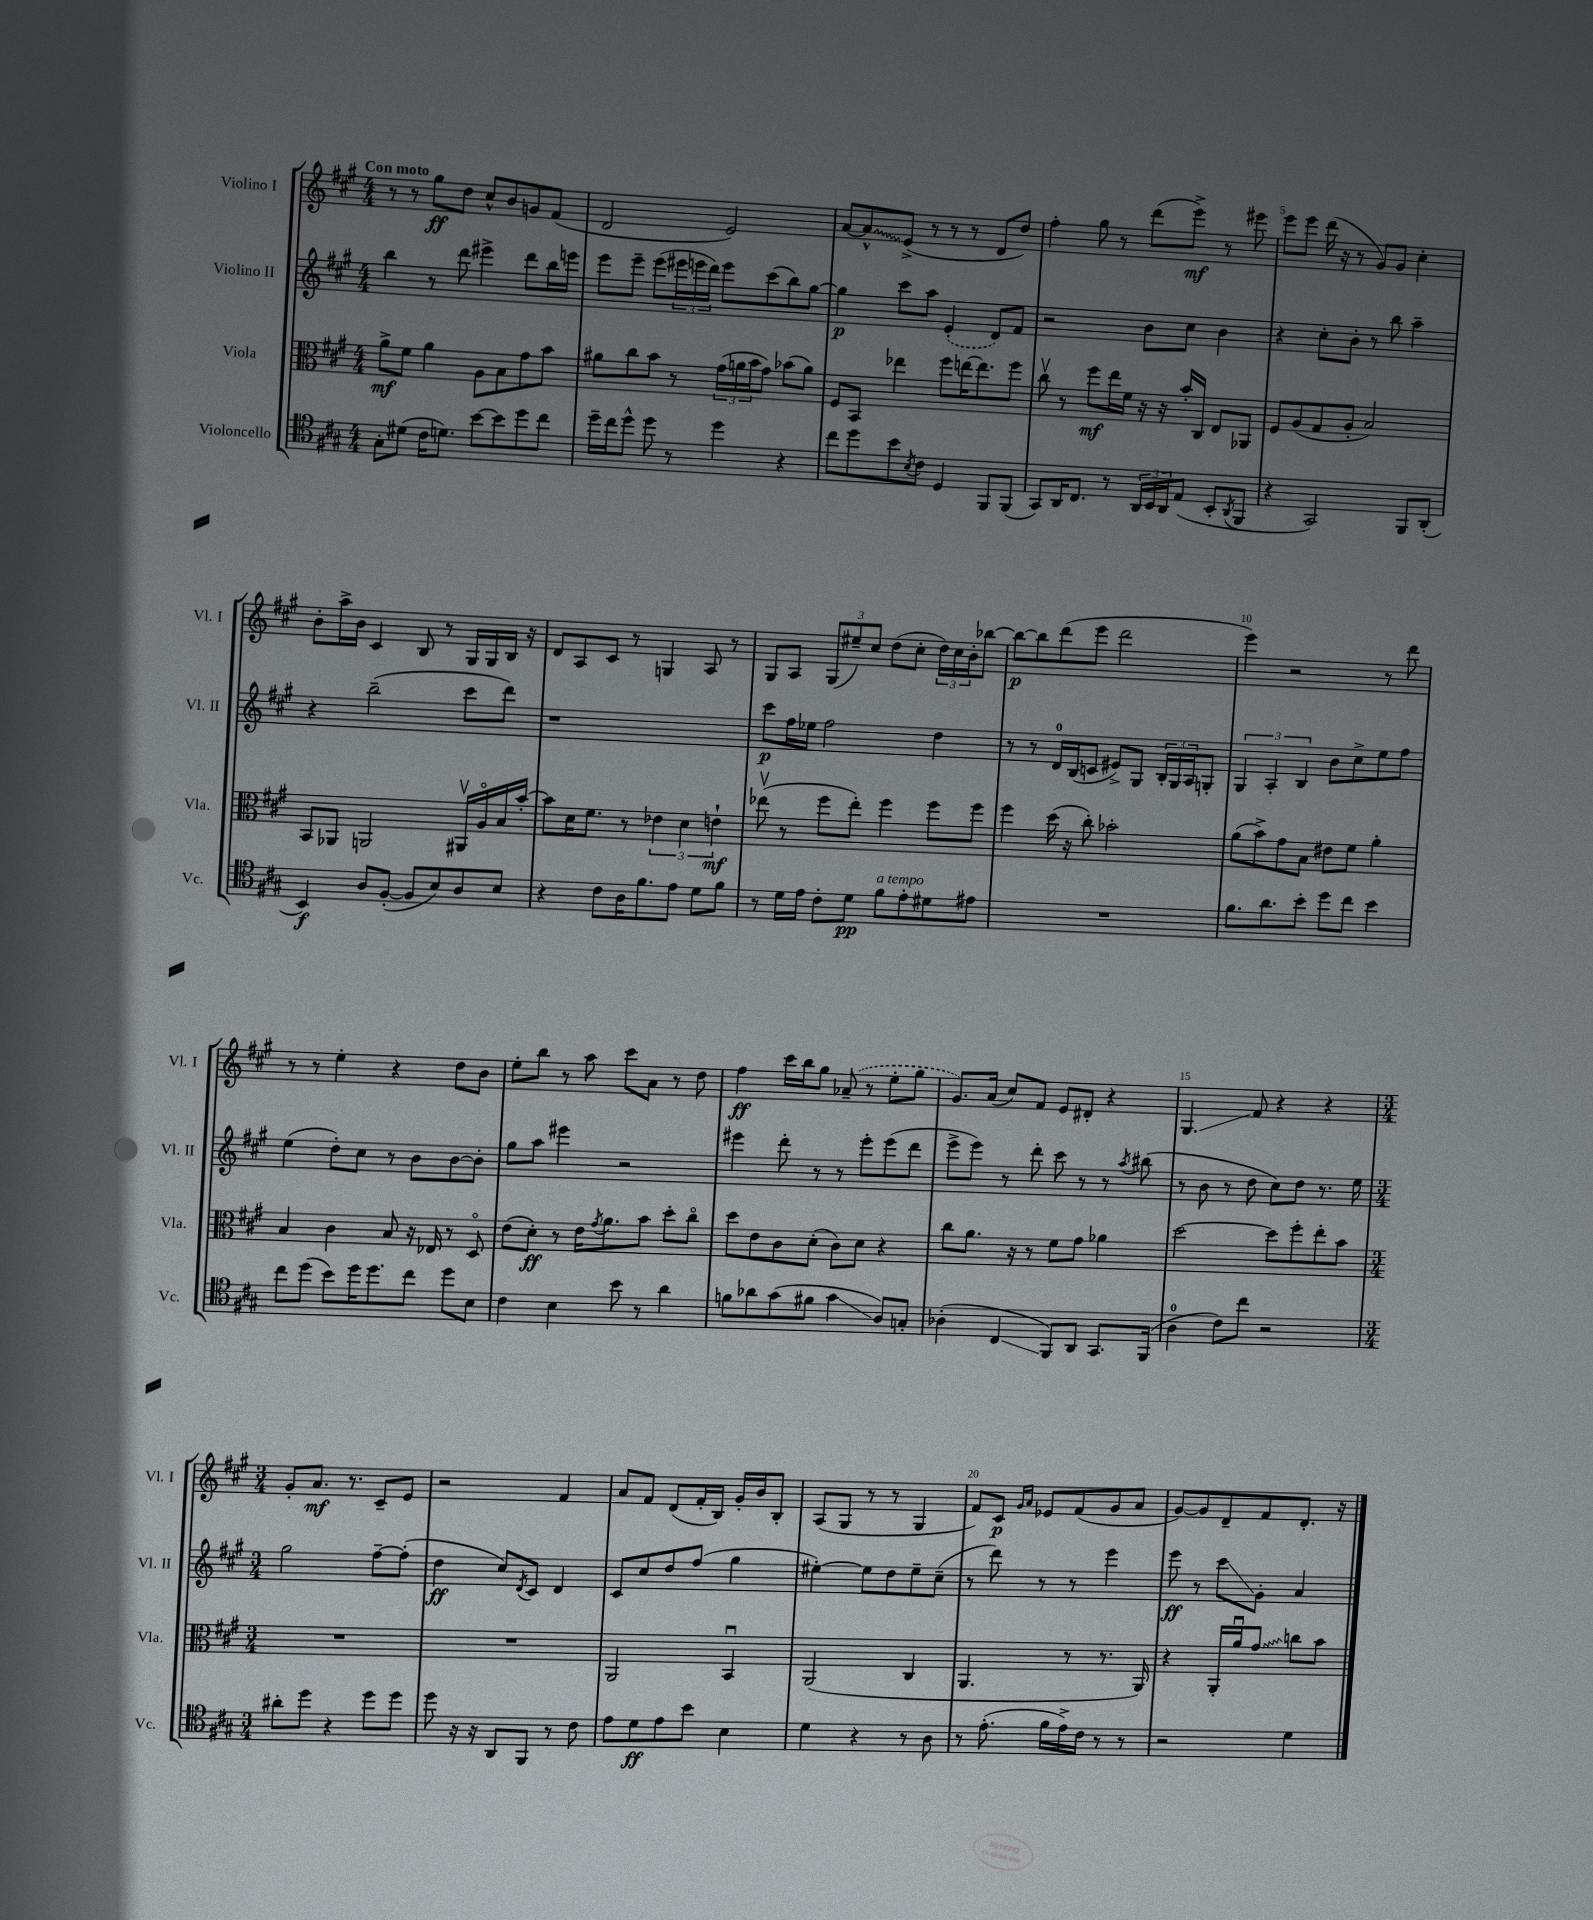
<<
\new StaffGroup <<
\new Staff = "s0" \with { instrumentName = "Violino I" shortInstrumentName = "Vl. I" } {
    \clef treble \key a \major \numericTimeSignature \time 4/4 \tempo "Con moto"
    r8 r8 gis''8\ff d''8 cis''8-^ b'8 g'8 fis'8( |
    d'2 e'2) |
    a'8~ \once \override Glissando.style = #'zigzag a'8-^\glissando e'8->( r8 r8 r8 d'8 d''8) |
    fis''4-. gis''8 r8 d'''8( e'''8->\mf) r8 eis'''8 |
    e'''8 e'''8 d'''16( r16 r8 gis'8) gis'8 cis''4-. |
    b'8-. a''16-> b'16 cis'4 b8 r8 gis16 gis16 b16 r16 |
    d'8 a8 cis'8 r8 g4 a8 r8 |
    gis8 a8 \tuplet 3/2 { gis8( eis''8--) cis''8 } d''8( cis''8-. \tuplet 3/2 { d''16) cis''16 b'16-. } bes''8~ |
    bes''8~\p bes''8 d'''8( e'''8 d'''2 |
    e'''4) r2 r8 d'''8 |
    r8 r8 e''4-. r4 d''8 b'8 |
    e''8-. b''8 r8 a''8 cis'''8 a'8 r8 d''8 |
    fis''4\ff cis'''16 b''16 gis''8 \once \slurDashed aes'8--( r8 e''8-. gis''8 |
    gis'8.) a'16( cis''8) fis'8 e'8 dis'8-. r4 |
    gis4.\glissando fis'8 r4 r4 |
    \numericTimeSignature \time 3/4 gis'8-. a'8.\mf r8. cis'8-- e'8 |
    r2 fis'4 |
    a'8 fis'8 d'8( fis'16-. b16) gis'16-. b'16 b8-. |
    a8( gis8 r8 r8 gis4 |
    fis'8) cis'8\p \grace { gis'16 a'16 } ees'8 fis'8( gis'8 a'8 |
    gis'8~) gis'8 d'8-- fis'8 d'8.-. r16 \bar "|." |
}
\new Staff = "s1" \with { instrumentName = "Violino II" shortInstrumentName = "Vl. II" } {
    \clef treble \key a \major \numericTimeSignature \time 4/4
    b''4 r8 d'''8 eis'''4-> d'''8 b''16 e'''16 |
    e'''8 e'''8-- e'''8( \tuplet 3/2 { eis'''16 e'''16 d'''16) } e'''8 cis'''8( b''8) gis''8~ |
    gis''4\p cis'''8 a''8 \once \slurDashed e'4-.( d'8) fis'8 |
    r2 b'8 cis''8 b'4 |
    r4 cis''8-. b'8-. r8 b''8 a''4-- |
    r4 b''2--( cis'''8 d'''8) |
    r1 |
    cis'''8\p fis''16 ees''16 fis''2 d''4 |
    r8 r8 d'16-0 b16( c'8 eis'8->) gis8 \tuplet 3/2 { b16-. gis16 a16 } g8-. |
    \tuplet 3/2 { gis4 a4-. b4 } b'8 cis''8-> e''8 fis''8 |
    e''4( d''8-.) cis''8 r8 b'8 b'8~ b'8-. |
    gis''8 a''8 eis'''4 r2 |
    eis'''4 d'''8-. r8 r8 eis'''8-. eis'''8( d'''8 |
    e'''8-> e'''8) r8 d'''8-. cis'''8 r8 r8 \acciaccatura { a''8 } bis''8( |
    r8 b'8 r8 d''8 cis''8) d''8 r8. e''16 |
    \numericTimeSignature \time 3/4 gis''2 fis''8~-- fis''8-.( |
    d''4\ff cis''8) \acciaccatura { d'8 } cis'8 d'4 |
    cis'8 cis''8 d''8 fis''8( gis''4 |
    eis''4~-.) eis''8 d''8 eis''8-- cis''8--( |
    r8 d'''8) r8 r8 e'''4 |
    e'''8\ff r8 cis'''8\glissando gis'8-. a'4 \bar "|." |
}
\new Staff = "s2" \with { instrumentName = "Viola" shortInstrumentName = "Vla." } {
    \clef alto \key a \major \numericTimeSignature \time 4/4
    a'8->\mf fis'8 a'4 a8 b8 gis'8 b'8 |
    ais'8 cis''8 b'8 r8 \tuplet 3/2 { gis'16( a'16 b'16 } gis'8) bes'8( a'8) |
    fis8 b,8 ees''4 fis''8 e''16~ e''8. fis''8 |
    cis''8\upbow r8 fis''8\mf e''16 fis'16 r16 r16 b'16-. cis16 e8 aes,8 |
    fis8 a8( gis8 a8-. b2) |
    b,8 aes,8 a,2 ais,16\upbow a16\flageolet b16 b'16~-. |
    b'8 d'16 fis'8. r8 \tuplet 3/2 { ees'4 d'4 e'4-!\mf } |
    ees''8\upbow( r8 fis''8 ees''8-.) fis''4 fis''8 fis''8 |
    fis''4 d''16( r16 cis''8-.) bes'2-. |
    a'8( b'8->) gis'8 b8 eis'8 fis'8 a'4-. |
    b4 cis'4 b8 r16 ees16 r8 d8\flageolet |
    e'8( d'8-.\ff) r8 e'16 \acciaccatura { gis'8 } a'8. b'8 d''8-. cis''8\flageolet |
    d''8 e'8 cis'8 d'8-.( cis'8) d'8 r4 |
    cis''8 a'8. r16 r8 fis'8 gis'8 aes'4 |
    d''2~ d''8 fis''8-. e''8-. b'8 |
    \numericTimeSignature \time 3/4 R2. |
    R2. |
    a,2 b,4\downbow |
    a,2( cis4 |
    a,4. r8 r8. a,16) |
    r4 a,16-. a'16\downbow \once \override Glissando.style = #'zigzag gis'8\glissando c''8 b'8 \bar "|." |
}
\new Staff = "s3" \with { instrumentName = "Violoncello" shortInstrumentName = "Vc." } {
    \clef tenor \key a \major \numericTimeSignature \time 4/4
    gis8-. dis'8( cis'16 d'8.) b'8~ b'8 d''8 cis''8 |
    d''16-- cis''16 d''8-^ d''8 r8 d''4 r4 |
    cis''8 d''8 b'8 \acciaccatura { b8 } cis'8 d4 fis,8 fis,8( |
    gis,8) a,16 cis8. r8 \tuplet 3/2 { a,16 b,16 a,16 } e8( b,8-. \acciaccatura { a,8 } fis,8 |
    r4 gis,2) fis,8 a,8-.( |
    b,4\f) a8 fis8~-.( fis8 b8) a8 b8 |
    r4 cis'8 a16 fis'8. e'8 d'8 fis'8 |
    r8 d'16 e'16 cis'8-. d'8\pp fis'8^\markup { \italic "a tempo" } e'8-. dis'8 eis'8 |
    R1 |
    fis'8. a'8. b'8-. d''8 cis''8 b'4 |
    cis''8 d''8( b'8) d''16 d''8. cis''8 d''8 b8 |
    cis'4 b4 b'8 r8 a'4 |
    f'8 aes'8 gis'8( fis'8 gis'4\glissando a8) g8-. |
    aes4-.( cis4\glissando fis,8) a,8 gis,8. fis,16( |
    a4-0 cis'8) cis''8 r2 |
    \numericTimeSignature \time 3/4 ais'8-. d''8 r4 d''8 d''8 |
    d''8 r16 r16 a,8 fis,8 r8 cis'8 |
    e'8 d'8\ff e'8 b'8 b4 |
    d'4 r4 r8 a8 |
    r8 e'8.-.( fis'16 e'16->) cis'16 r8 r8 |
    r2 d'4 \bar "|." |
}
>>
>>
\layout { \context { \Score \override BarNumber.break-visibility = ##(#f #t #t) barNumberVisibility = #(every-nth-bar-number-visible 5) } }
